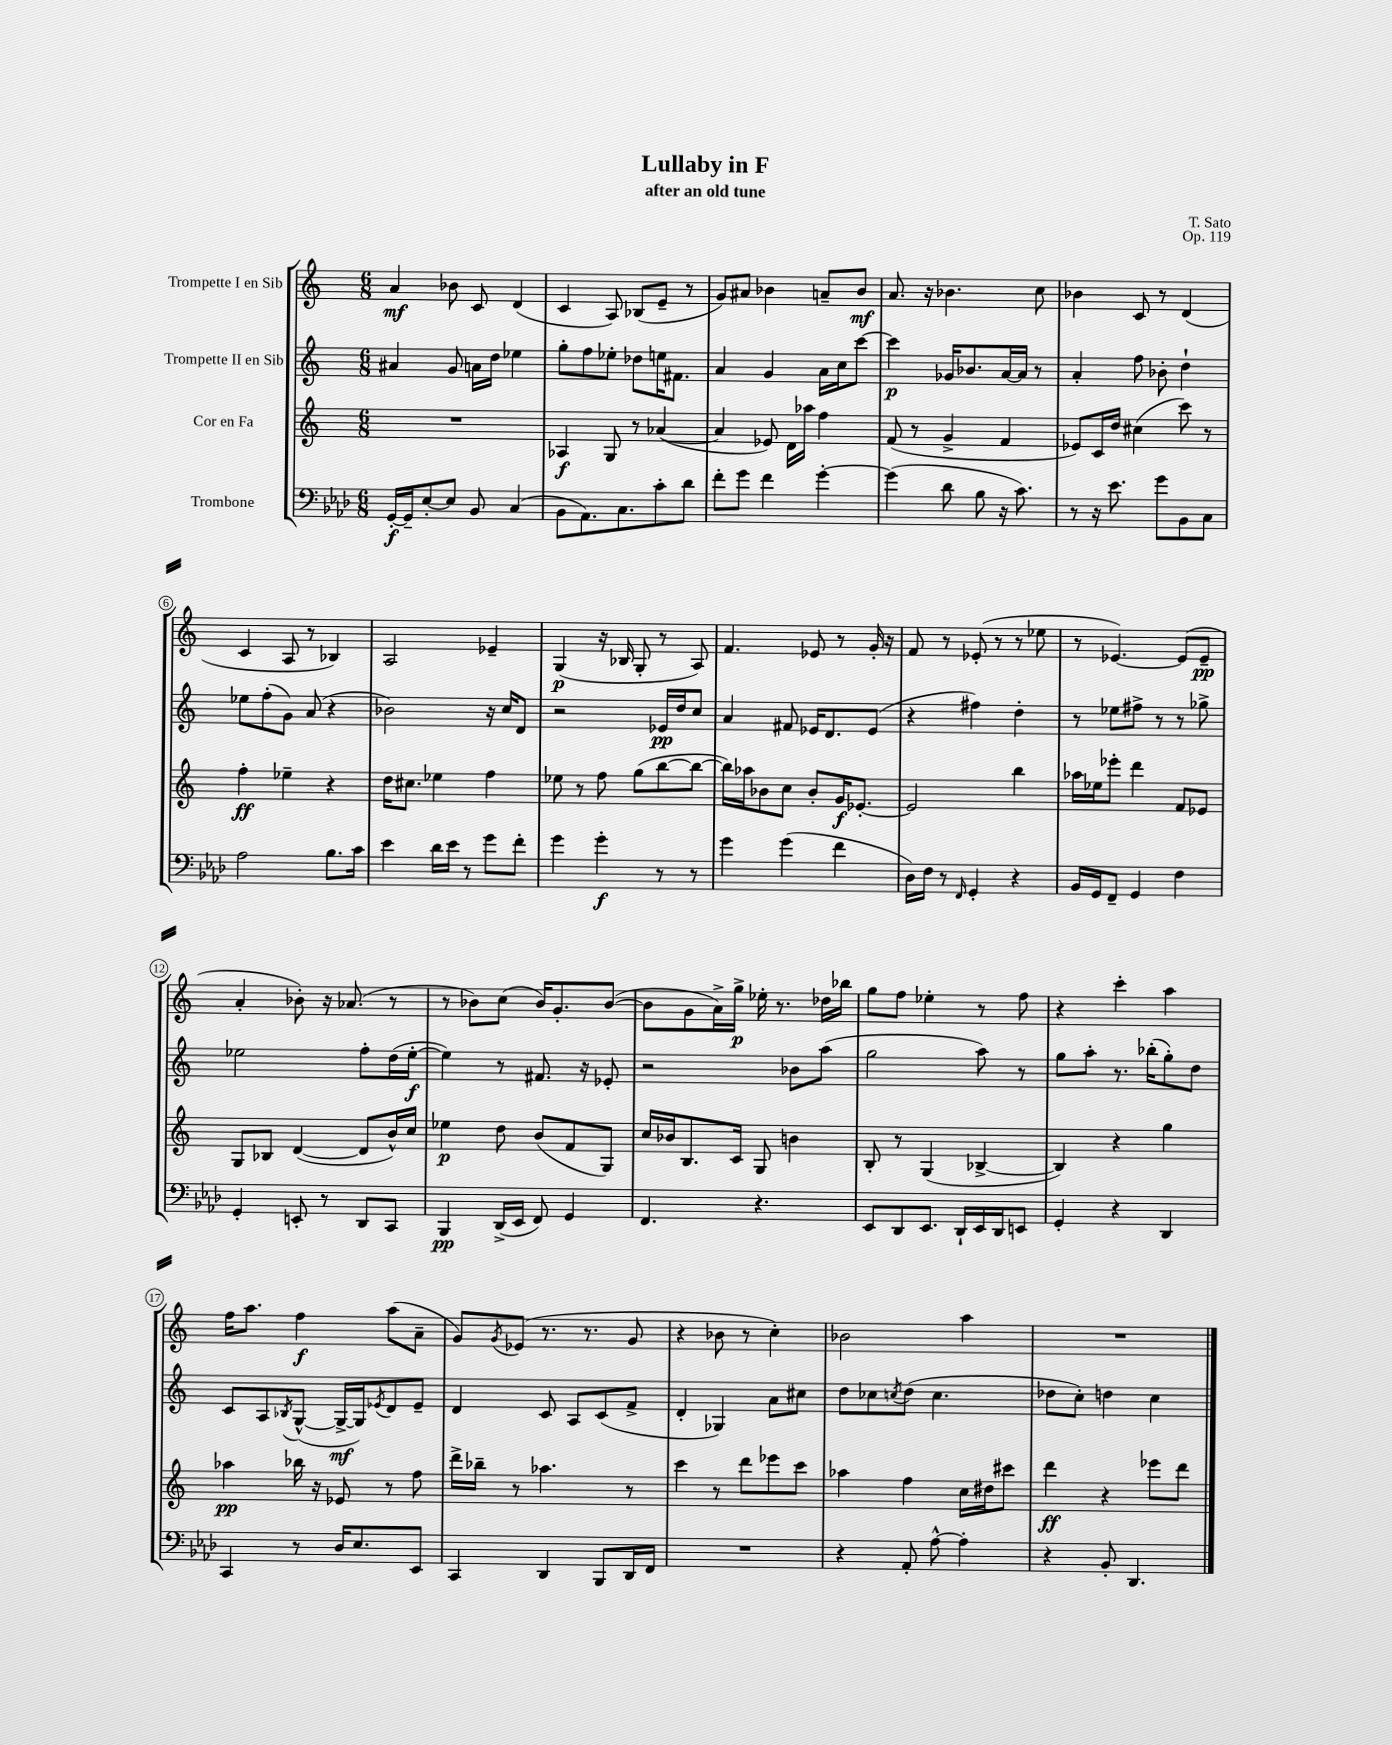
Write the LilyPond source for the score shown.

\header { title = "Lullaby in F" composer = "T. Sato" subtitle = "after an old tune" opus = "Op. 119" }
<<
\new StaffGroup <<
\new Staff = "s0" \with { instrumentName = "Trompette I en Sib" } {
    \clef treble \key c \major \numericTimeSignature \time 6/8
    a'4\mf bes'8 c'8 d'4( |
    c'4 a8) bes8( e'8-- r8 |
    g'8) ais'8 bes'4 a'8-- bes'8\mf |
    a'8. r16 bes'4. c''8 |
    bes'4 c'8 r8 d'4( |
    c'4 a8 r8 bes4) |
    a2 ees'4-- |
    g4\p( r16 bes16 g8-. r8 a8) |
    f'4. ees'8 r8 g'16-. r16 |
    f'8 r8 ees'8-.( r8 r8 ees''8 |
    r8 ees'4.~) ees'8( ees'8--\pp |
    a'4-. bes'8-.) r16 aes'8.( r8 |
    r8 bes'8) c''8( bes'16) g'8.-. bes'8~( |
    bes'8 g'8 a'16->) g''16->\p ees''16-. r8. des''16 bes''16 |
    g''8 f''8 ees''4-. r8 f''8 |
    r4 c'''4-. a''4 |
    f''16 a''8. f''4\f a''8( a'8-- |
    g'8) \acciaccatura { g'8 } ees'8( r8. r8. g'8 |
    r4 bes'8 r8 c''4-.) |
    bes'2 a''4 |
    R2. \bar "|." |
}
\new Staff = "s1" \with { instrumentName = "Trompette II en Sib" } {
    \clef treble \key c \major \numericTimeSignature \time 6/8
    ais'4 g'8 a'16 d''16 ees''4 |
    g''8-. f''8 ees''8-. des''8 e''16 fis'8. |
    a'4 g'4 a'16 c''16 c'''8~ |
    c'''4\p ges'16 bes'8. a'16~ a'16 r8 |
    a'4-. f''8 bes'8-. d''4-! |
    ees''8 f''8-.( g'8) a'8( r4 |
    bes'2) r16 c''16 d'8 |
    r2 ees'16\pp d''16 c''8 |
    a'4 fis'8 ees'16 d'8. ees'8( |
    r4 fis''4) d''4-. |
    r8 ees''8 fis''8-> r8 r8 ges''8-> |
    ees''2 f''8-. d''16( ees''16~-.\f |
    ees''4) r8 fis'8. r16 ees'8-. |
    r2 bes'8 a''8( |
    g''2 a''8) r8 |
    g''8 a''8-. r8. bes''16-.( g''8-.) d''8 |
    c'8 a8 \acciaccatura { bes8 } g8~-^( g16~->\mf g16) \acciaccatura { ees'8 } d'8 ees'8-- |
    d'4 c'8 a8 c'8( f'8-> |
    d'4-. ges4) a'8 cis''8 |
    d''8 ces''8 \acciaccatura { c''8 } d''8( c''4. |
    des''8 c''8-.) d''4 c''4 \bar "|." |
}
\new Staff = "s2" \with { instrumentName = "Cor en Fa" } {
    \clef treble \key c \major \numericTimeSignature \time 6/8
    R2. |
    aes4\f g8 r8 aes'4~( |
    aes'4 ees'8) d'16 aes''16 f''4 |
    f'8( r8 g'4-> f'4 |
    ees'8) c'16 d''16 cis''4( c'''8) r8 |
    f''4-.\ff ees''4-- r4 |
    d''16 cis''8. ees''4 f''4 |
    ees''8 r8 f''8 g''8( b''8~ b''8~ |
    b''16) aes''16 bes'8 c''8 bes'8-. g'16\f ees'8.~-. |
    ees'2 b''4 |
    aes''16 ees''16 ees'''8-. d'''4 f'8 ees'8 |
    g8 bes8 d'4~( d'8 b'16-^) c''16 |
    ees''4\p d''8 b'8( f'8 g8) |
    c''16 bes'16 b8. c'16 g8 b'4 |
    b8-. r8 g4( bes4~-> |
    bes4) r4 g''4 |
    aes''4\pp bes''16 r16 ees'8 r8 f''8 |
    d'''16-> bes''16-- r8 aes''4. r8 |
    c'''4 r8 d'''8 ees'''8 c'''8 |
    aes''4 f''4 c''16 dis''16 cis'''8 |
    d'''4\ff r4 ees'''8 d'''8 \bar "|." |
}
\new Staff = "s3" \with { instrumentName = "Trombone" } {
    \clef bass \key aes \major \numericTimeSignature \time 6/8
    g,16~-.\f g,16-- ees8~-. ees8 bes,8 c4( |
    bes,8 aes,8.) c8. c'8-. des'8 |
    f'8-. g'8 f'4 g'4~-. |
    g'4( des'8 bes8 r16 c'8.) |
    r8 r16 ees'8. g'8 bes,8 c8 |
    aes2 bes8. c'16 |
    ees'4 des'16 ees'16 r8 g'8 f'8-. |
    g'4 g'4-.\f r8 r8 |
    g'4 g'4( f'4 |
    des16) f16 r8 \grace { f,16 } g,4-. r4 |
    bes,16 g,16 f,8-- g,4 f4 |
    g,4-. e,8-. r8 des,8 c,8 |
    bes,,4\pp des,16->( ees,16 f,8) g,4 |
    f,4. r4. |
    ees,8 des,8 ees,8. des,16-! ees,16 des,16 e,8 |
    g,4-. r4 des,4 |
    c,4 r8 des16 ees8. ees,8 |
    c,4 des,4 bes,,8 des,16 f,16 |
    R2. |
    r4 aes,8-. aes8~-^ aes4-. |
    r4 bes,8-. des,4. \bar "|." |
}
>>
>>
\layout { \context { \Score \override BarNumber.stencil = #(make-stencil-circler 0.1 0.3 ly:text-interface::print) } }
